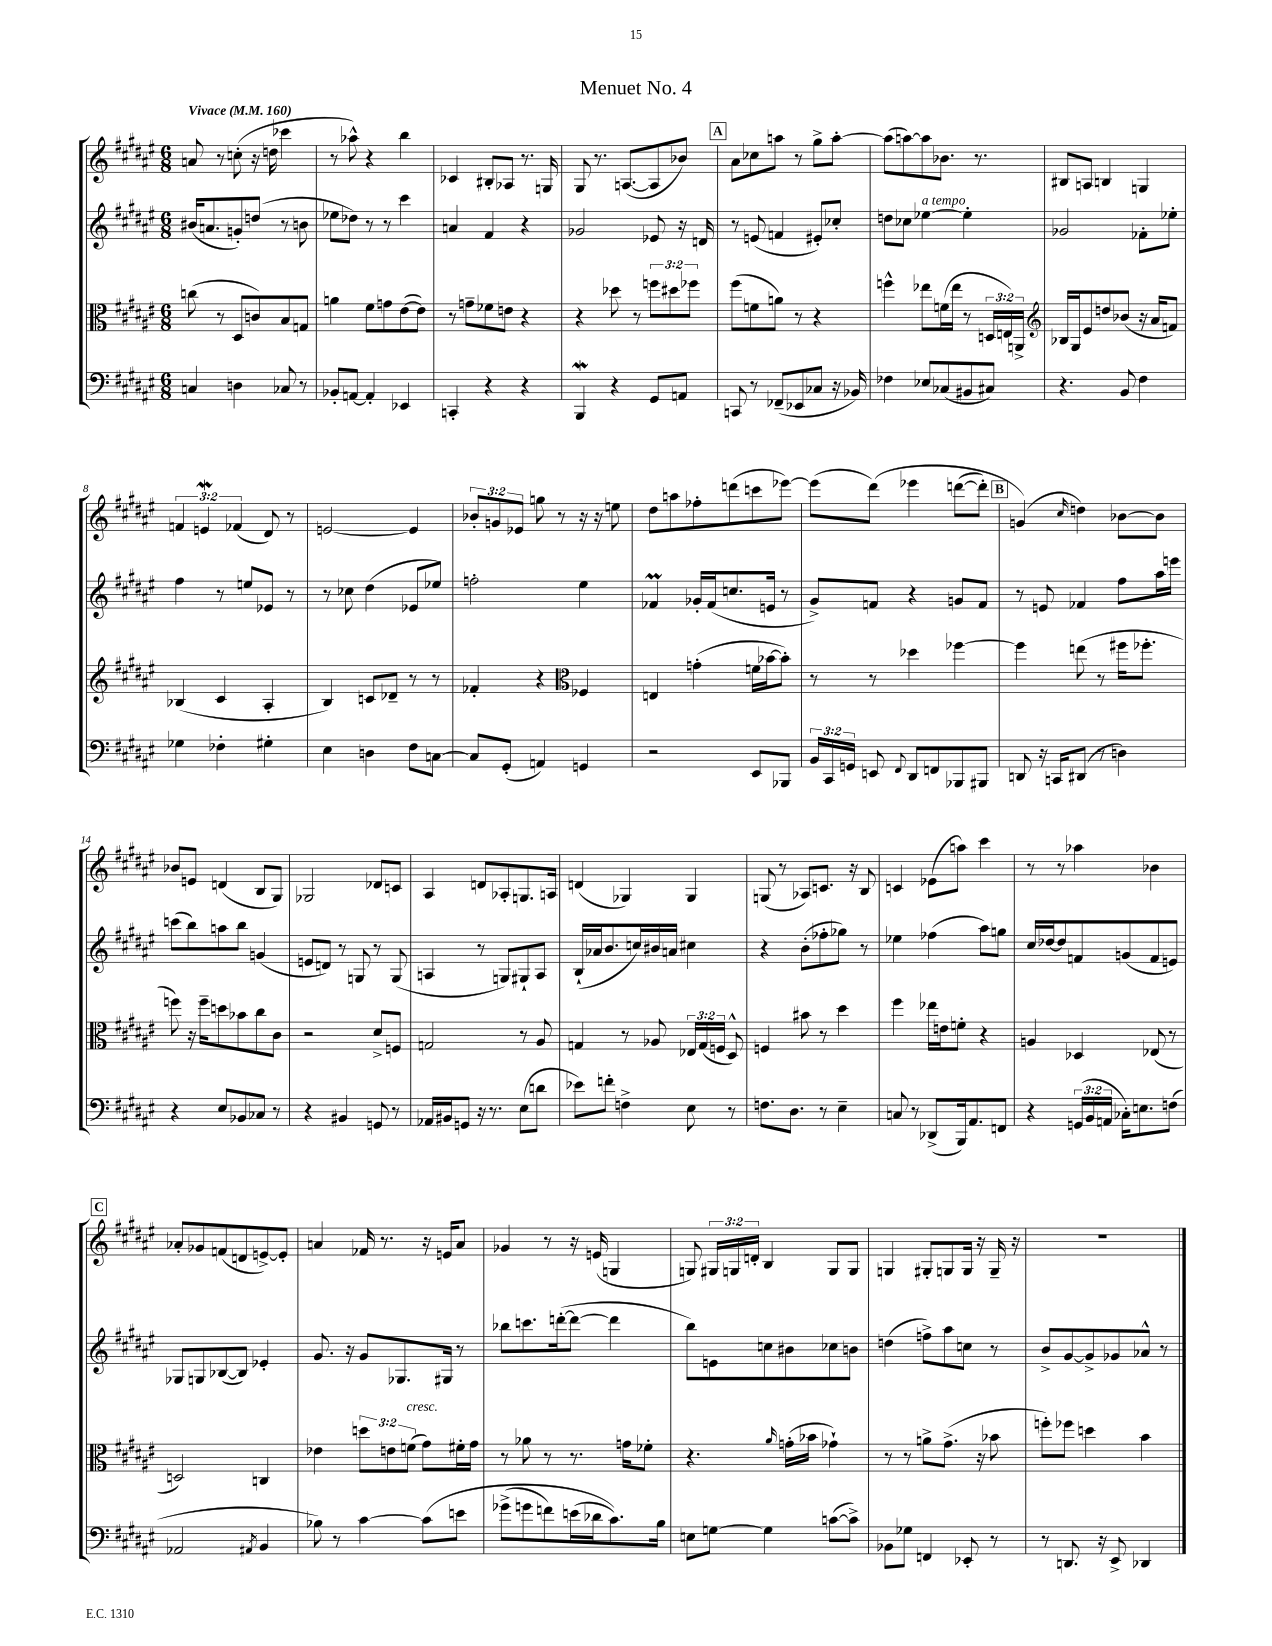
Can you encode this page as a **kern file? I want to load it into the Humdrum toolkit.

**kern	**kern	**kern	**kern
*staff4	*staff3	*staff2	*staff1
*clefF4	*clefC3	*clefG2	*clefG2
*k[f#c#g#d#a#e#]	*k[f#c#g#d#a#e#]	*k[f#c#g#d#a#e#]	*k[f#c#g#d#a#e#]
*M6/8	*M6/8	*M6/8	*M6/8
*MM160	*MM160	*MM160	*MM160
4C	(8cc	(16b#	8a
.	.	8.a	.
.	8r	.	8r
4D	8D#	8g')	(8cc'
.	8c)	(8dd	16r
.	.	.	16dd
8C-	8B	8r	4ccc-
8r	8G	8b	.
=	=	=	=
8BB-'	4a	8ee-	8r
[8AA	.	8dd-)	8aa-^^)
4AA']	8f#	8r	4r
.	8g	8r	.
4EE-	([8e#	4ccc#	4bb
.	8e#])	.	.
=	=	=	=
4CC'	8r	4a	4c-
.	8g~	.	.
4r	8f-	4f#	8B#'
.	8e	.	8A-
4r	4r	4r	8.r
.	.	.	16G
=	=	=	=
4BBB	4r	2g-	8G#
.	.	.	8.r
4r	8dd-	.	.
.	.	.	([8.A
.	8r	.	.
8GG#	12ff	8e-	8A]
.	12dd#	.	.
8AA	.	16r	8b-)
.	12ff-	.	.
.	.	16d	.
=	=	=	=
8CC	(8ff#	8r	8a#
8r	8f	(8e	8cc-
(8FF-~	8a)	4f	8aa
8EE-	8r	.	8r
8C-	4r	8e#')	8gg#^
16r	.	8cc-'	[8aa'
16BB-)	.	.	.
=	=	=	=
4F-	4ff^^	8dd	(8aa]
.	.	8cc-	[8aa)
8E-	8ee-	[4ee-	8aa]
(8C-	(16f	.	8.b-
.	16ee-	.	.
8BB#	8r	4ee-']	.
.	.	.	8.r
8C#)	24D	.	.
.	24E)	.	.
.	24AA^	.	.
=	=	=	=
*	*clefG2	*	*
4.r	16B-	2g-	8B#
.	16G#	.	.
.	8e#	.	8A
.	8dd	.	4B
8BB	(8b-	.	.
4F#	16r	8f-'	4G
.	16a#	.	.
.	8f)	8ee-'	.
=	=	=	=
4G-	(4B-	4ff#	6f
.	.	.	6e
4F-'	4c#	8r	.
.	.	.	(6f-
.	.	8ee	.
4G#'	4A#'	8e-	8d#)
.	.	8r	8r
=	=	=	=
4E#	4B)	8r	[2e
.	.	8cc-	.
4D	8c	(4dd#	.
.	8d-~	.	.
8F#	8r	8e-	4e]
[8C	8r	8ee-)	.
=	=	=	=
8C]	4f-'	2ff'	12b-'
.	.	.	12g
(8GG#'	.	.	.
.	.	.	12e-
4AA)	4r	.	8gg
.	.	.	8r
*	*clefC3	*	*
4GG	4F-	4ee#	16r
.	.	.	16r
.	.	.	8ee
=	=	=	=
2r	4E	4f-	8dd#
.	.	.	8aa
.	(4g'	16g-'	8ff-'
.	.	(16f-	.
.	.	8.cc	(8ddd
8EE#	16f	.	8ccc
.	[16b-	16e	.
8BBB-	8b-'])	8r	[8eee-)
=	=	=	=
24BB	8r	8g#^)	(8eee-]
24CC#	.	.	.
24GG	.	.	.
8EE	8r	8f	&(8ddd#)
8qqFF#	.	.	.
8DD#	4dd-	4r	4eee-
8FF	.	.	.
8BBB-	[4ff-	8g	([8ddd
8BBB#	.	8f	8ddd'])
=	=	=	=
8DD	4ff-]	8r	(4g&)
16r	.	8e	.
16CC	.	.	.
.	.	.	16qqcc#
(8DD#	(8ee	4f-	4dd)
8r	8r	.	.
4D)	16ff#	8ff#	[8b-
.	8.ff-'	.	.
.	.	16aa#	8b-]
.	.	16eee	.
=	=	=	=
4r	8ff)	(8ccc	8b-
.	16r	8bb)	8e
.	16ff~	.	.
8E#	8dd	8aa	(4d
8BB-	8b-	8bb	.
8C-	8cc#	(4g	8B
8r	8c#	.	8G#)
=	=	=	=
4r	2r	8e	2G-
.	.	8d)	.
4BB#	.	8r	.
.	.	8G	.
8GG	8d#^	8r	8d-
8r	8F	(8G	8c
=	=	=	=
16AA-	2G	4A	4A#
16BB#	.	.	.
8GG	.	.	.
16r	.	8r	8d
8.r	.	.	.
.	.	8G)	8A-'
(8E#	8r	8G#`	8.G
8d	8A#	8A	.
.	.	.	16A
=	=	=	=
8e-)	4G	(16B`	(4d
.	.	16a-	.
8f'	.	8.b	.
4F^	8r	.	4G-)
.	.	16cc)	.
.	8A-	16b#	.
.	.	16a	.
8E#	24E-	4cc#	4G-
.	(24G	.	.
.	24F	.	.
8r	8D#^^)	.	.
=	=	=	=
8.F	4F	4r	(8G
.	.	.	8r
8.D#	.	.	.
.	8b#	(8b'	8A-)
8r	8r	8ff-'	8.c
4E#~	4dd#	8gg-)	.
.	.	.	16r
.	.	8r	8B
=	=	=	=
8C	4ff#	4ee-	4c
8r	.	.	.
(8DD-^	16ee-	(4ff-	(8e-
.	16e	.	.
16BBB)	8f'	.	8aa)
8.AA#	.	.	.
.	4r	8aa#)	4ccc#
8FF	.	8gg	.
=	=	=	=
4r	4A	16cc#	8r
.	.	[16dd-	.
.	.	8dd-]	8r
(24GG	4D-	8f	4aa-
24BB	.	.	.
24AA	.	.	.
16C-')	.	(8g	.
8.E	.	.	.
.	(8E-	8f	4b-
(8F	8r	8e)	.
=	=	=	=
2AA-	2D)	8G-	8a-'
.	.	8G	8g-
.	.	([8B-	(8f
.	.	8B-])	8d
8qAA#	.	.	.
4BB	4C	4e-'	[8e^)
.	.	.	8e']
=	=	=	=
8B-)	4e-	8.g#	4a
8r	.	.	.
.	.	16r	.
[4c#	12dd	8g#	16f-
.	.	.	8.r
.	12e	.	.
.	.	8.G-	.
.	(12f	.	.
&(8c#]	8g#)	.	16r
.	.	16G#	16e
8e	16f#'	8r	8a
.	16g#	.	.
=	=	=	=
(8g-^	8r	8bb-	4g-
8g	8a-	8.ccc	.
8f)	8r	.	8r
.	.	([16ddd'	.
(16e	8.r	8ddd_	16r
16d-	.	.	(16e
8.c#)&)	.	4ddd]	4G
.	16g	.	.
.	8f-'	.	.
16B	.	.	.
=	=	=	=
8E	4.r	8bb)	8G)
[8G	.	8e	24G#
.	.	.	24G
.	.	.	24d'
4G]	.	8cc	4B
.	16qqa#	.	.
.	(16g'	8b#	.
.	16b-	.	.
([8c	4g-`)	8cc-	8G
8c^])	.	8b	8G
=	=	=	=
8BB-	8r	(4dd	4G
8G-	8r	.	.
4FF	8a^	8ff^)	8G#'
.	(8.g#^	8aa#	8G
8EE-'	.	8cc	16G
.	16r	.	16r
8r	8b-	8r	16G~
.	.	.	16r
=	=	=	=
8r	8ff')	8b^	2.r
8.DD	8ff-	[8g#	.
.	4dd	8g#^]	.
16r	.	.	.
8EE#^	.	8g-	.
4DD-	4b	8a-^^	.
.	.	8r	.
==	==	==	==
*-	*-	*-	*-
